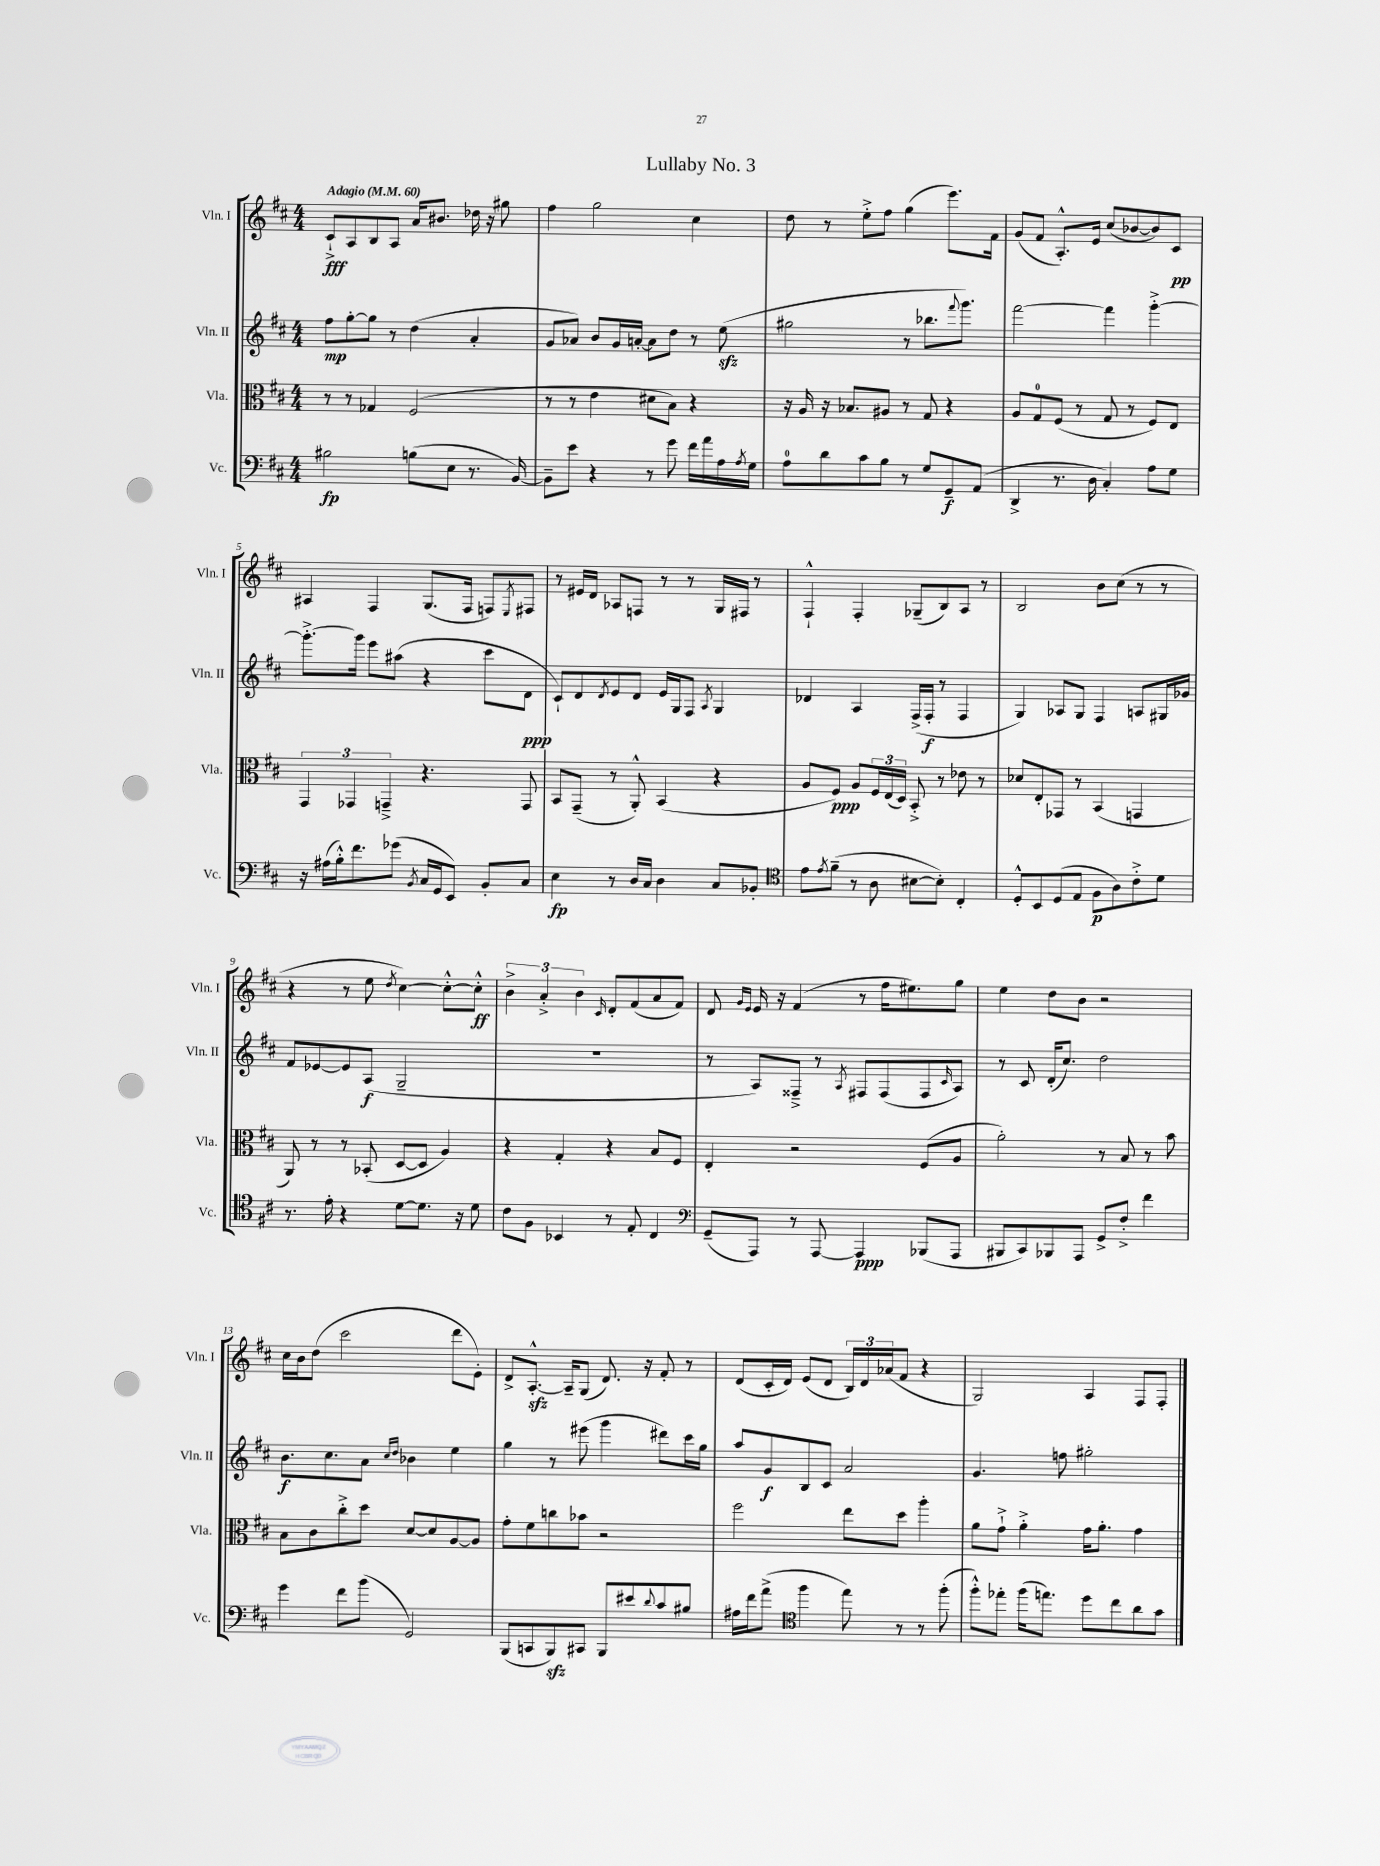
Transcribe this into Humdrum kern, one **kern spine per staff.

**kern	**kern	**kern	**kern
*staff4	*staff3	*staff2	*staff1
*clefF4	*clefC3	*clefG2	*clefG2
*k[f#c#]	*k[f#c#]	*k[f#c#]	*k[f#c#]
*M4/4	*M4/4	*M4/4	*M4/4
*MM60	*MM60	*MM60	*MM60
2B#\	8r	8ff#\L	8c#`^/L
.	8r	[8gg'\	8A/
.	4G-/	8gg\]J	8B/
.	.	8r	8A/J
(8B\L	(2F#/	(4dd\	16a/LK
.	.	.	8.b#/J
8E\J	.	.	.
8.r	.	4a'/	16dd-\
.	.	.	16r
.	.	.	8gg#\
[16BB/)	.	.	.
=	=	=	=
8BB~\]L	8r	8g/L	4ff#\
8e\J	8r	8a-/J)	.
4r	4e\	8b/L	2gg\
.	.	16g/L	.
.	.	[16a'/JJ	.
8r	8d#\L	8a\]L	.
8g\	8B\J)	8dd\J	.
16f#\LL	4r	8r	4cc#\
16a\	.	.	.
16A\	.	(8ee\	.
8qA/	.	.	.
16G\JJ	.	.	.
=	=	=	=
8A\L	16r	2gg#\	8dd\
.	16A/	.	.
8d\	16r	.	8r
.	8.B-/L	.	.
8c#\	.	.	8ee'^\L
8B\J	8A#/J	.	8ff#\J
8r	8r	8r	(4gg\
8G/L	8G/	8.bb-\L	.
8GG~/	4r	.	8.eee\L)
.	.	8qqfff#/	.
.	.	8.ggg\J)	.
(8AA/J	.	.	.
.	.	.	16f#\Jk
=	=	=	=
4DD^/	8A/L	[2fff#\	(8g/L
.	8G/	.	8f#/J
8.r	(8F#/J	.	8.A'^^/L)
.	8r	.	.
16D\	.	.	16e/Jk
4C#'/)	8G/	4fff#\]	(8cc#/L
.	8r	.	[8b-/
8A\L	8F#/L)	[4ggg'^\	8b-/])
8G\J	8E/J	.	8c#/J
=	=	=	=
16r	6GG/	8.ggg'^\_L	4A#/
(16A#\LL	.	.	.
16B'^^\J)	.	.	.
.	6GG-/	.	.
8.f#\	.	16ggg\]Jk	.
.	.	8eee\L	4F#/
.	6GG~^/	.	.
(8g-\J	.	(8aa#\J	.
8qBB/	.	.	.
16C#/LL	4.r	4r	(8.G/L
16GG/J	.	.	.
8EE/J)	.	.	.
.	.	.	16F#/Jk
8BB'/L	.	8ccc#\L	8F/L)
.	.	.	8qE/
8C#/J	8GG/	8d\J	8F#/J
=	=	=	=
4E\	8BB/L	8c#`/L)	8r
.	(8GG~/J	8d/	16e#/LL
.	.	.	16d/JJ
.	.	8qd/	.
8r	8r	8e/	8A-/L
16D/LL	8AA'^^/)	8d/J	8F/J
16C#/JJ	.	.	.
4D\	(4BB/	16e/LL	8r
.	.	16G/J	.
.	.	8F#/J	8r
.	.	8qA/	.
8C#/L	4r	4G/	16G/LL
.	.	.	16F#/JJ
8BB-'/J	.	.	8r
=	=	=	=
*clefC4	*	*	*
8e\L	8A/L	4d-/	4F#`^^/
8qe/	.	.	.
(8f#~\J	8F#/J)	.	.
8r	8A/L	4A/	4F#'/
8A\	24F#/L	.	.
.	(24E/	.	.
.	24D/JJ)	.	.
[8B#\L	8BB'^/	(16F#^/LL	(8G-~/L
.	.	16F#'/JJ	.
8B#'\]J)	8r	8r	8B/)
4C#'/	8e-\	4F#/	8A/J
.	8r	.	8r
=	=	=	=
8D'^^/L	8d-/L	4G/)	2B/
8BB/	8E'/	.	.
(8D/	8GG-/J	8A-/L	.
8E/J	8r	8G/J	.
8F#\L	(4BB/	4F#/	8b\L
8A\)	.	.	(8cc#\J
8c#'^\	4GG/	8A/L	8r
8d\J	.	16G#/L	8r
.	.	16g-/JJ	.
=	=	=	=
8.r	8AA/)	8f#/L	4r
.	8r	[8e-/	.
16e'\	.	.	.
4r	8r	8e-/]	8r
.	(8BB-'/	(8A/J	8ee\
.	.	.	8qdd/
[8d\L	[8D/L	2G~/	[4cc#\)
8.d\]J	8D/]J	.	.
.	4A/)	.	8cc#'^^\_L
16r	.	.	.
8d\	.	.	8cc#'^^\]J
=	=	=	=
8c#\L	4r	1r	6b^\
8F#\J	.	.	.
.	.	.	6a'^/
4BB-/	4G'/	.	.
.	.	.	6b\
.	.	.	16qqc#/
8r	4r	.	8d'/L
8E'/	.	.	(8f#/
4C#/	8B/L	.	8a/
.	8F#/J	.	8f#/J)
=	=	=	=
*clefF4	*	*	*
(8GG~/L	4E'/	8r	8d/
.	.	.	16qqg/LL
.	.	.	16qqe/JJ
8AAA/J)	.	8A/L)	16e/
.	.	.	16r
8r	2r	8F##~^/J	(4f#/
[8AAA/	.	8r	.
.	.	8qA/	.
4AAA/]	.	8F#/L	8r
.	.	(8F#/	16ff#\LK
.	.	.	8.ee#\)
(8BBB-/L	(8F#/L	8F#/	.
.	.	16qqc#/	.
8AAA/J	8A/J	8A/J)	8gg\J
=	=	=	=
8BBB#/L	2a'\)	8r	4ee\
8CC#/)	.	8c#/	.
8BBB-/	.	(16d'/LK	8dd\L
.	.	8.cc#/J)	.
8AAA/J	.	.	8b\J
8GG^/L	8r	2dd\	2r
8F#'^/J	8B/	.	.
4f#\	8r	.	.
.	8b\	.	.
=	=	=	=
4g\	8B\L	8.b\L	16cc#\LL
.	.	.	16b\J
.	8c#\	.	(8dd\J
.	.	8.cc#\	.
8f#\L	8cc#'^\	.	2ccc#\
(8b\J	8dd\J	8a\J	.
.	.	16qqcc#/LL	.
.	.	16qqdd/JJ	.
2GG/)	[8d/L	4b-\	.
.	8d/]	.	.
.	[8A/	4ee\	8ddd\L
.	8A/]J	.	8e'\J)
=	=	=	=
(8BBB/L	8g'\L	4gg\	8d^/L
8CC/	8f#\	.	[8.A'^^/J
8BBB/)	8cc\	8r	.
.	.	.	16A~/]LK
8CC#/J	8b-\J	(8eee#\	(8G/J
8BBB/L	2r	4ggg\	8.d/)
8e#/	.	.	.
.	.	.	16r
8qqd/	.	.	.
8c#/	.	8ddd#\L)	8f#'/
8B#/J	.	16ccc#\L	8r
.	.	16gg\JJ	.
=	=	=	=
16A#\LL	2ff#\	8aa/L	(8d/L
16f#\J	.	.	.
(8a^\J	.	8g/	16c#'/L
.	.	.	16d/JJ)
*clefC4	*	*	*
4ff#\	.	8B/	(8e/L
.	.	8c#/J	8d/J
8ee\)	8ee\L	2a/	24B/LL)
.	.	.	24d/
.	.	.	(24a-/J
8r	8dd\J	.	8f#/J
8r	4aa'\	.	4r
(8ff#'\	.	.	.
=	=	=	=
8ff#'^^\L)	8a\L	4.g/	2G/)
8ee-'\J	8g`^\J	.	.
(16ff#\LK	4a'^\	.	.
8.ee\J)	.	.	.
.	.	8ff\	.
8dd\L	16g\LK	2gg#'\	4A/
.	8.a'\J	.	.
8cc#\	.	.	.
8a\	4g\	.	8F#/L
8g\J	.	.	8F#'/J
==	==	==	==
*-	*-	*-	*-
